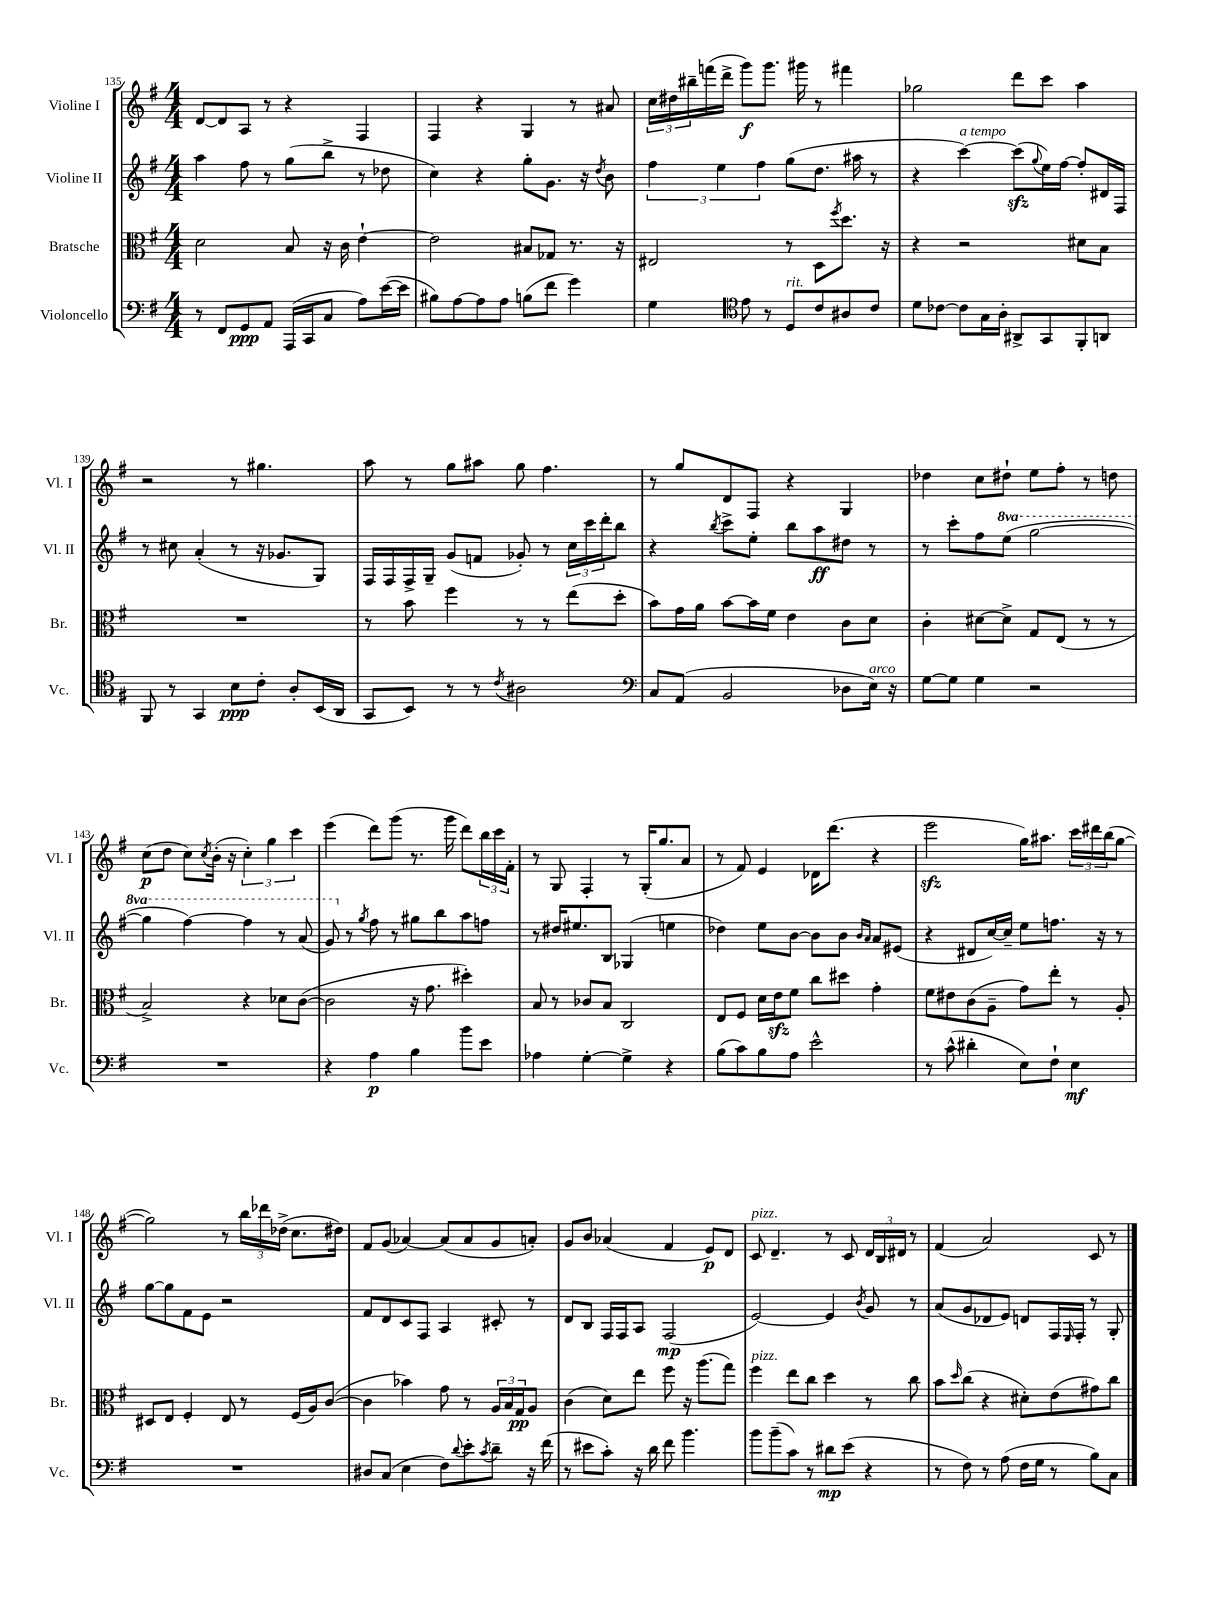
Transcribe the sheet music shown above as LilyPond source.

<<
\new StaffGroup <<
\new Staff = "s0" \with { instrumentName = "Violine I" shortInstrumentName = "Vl. I" } {
    \clef treble \key g \major \numericTimeSignature \time 4/4
    d'8~ d'8 a8 r8 r4 fis4 |
    fis4 r4 g4 r8 ais'8 |
    \tuplet 3/2 { c''16 dis''16 bis''16-- } f'''16( d'''16-> g'''8\f) g'''8. gis'''16 r8 fis'''4 |
    ges''2 d'''8 c'''8 a''4 |
    r2 r8 gis''4. |
    a''8 r8 g''8 ais''8 g''8 fis''4. |
    r8 g''8 d'8 fis8 r4 g4 |
    des''4 c''8 dis''8-! e''8 fis''8-. r8 d''8 |
    c''8\p( d''8 c''8) \acciaccatura { c''8 } b'16-.( r16 \tuplet 3/2 { c''4-.) g''4 c'''4 } |
    e'''4( d'''8) g'''8( r8. g'''16 d'''8) \tuplet 3/2 { b''16 c'''16 fis'16-. } |
    r8 g8 fis4-. r8 g16-.( g''8. a'8 |
    r8 fis'8) e'4 des'16 d'''8.( r4 |
    e'''2\sfz g''16) ais''8. \tuplet 3/2 { c'''16 dis'''16 b''16( } g''8~ |
    g''2) r8 \tuplet 3/2 { b''16 des'''16 des''16->( } c''8. dis''16) |
    fis'8 g'8( aes'4~) aes'8( aes'8 g'8 a'8-.) |
    g'8 b'8 aes'4( fis'4 e'8\p) d'8 |
    c'8^\markup { \italic "pizz." } d'4.-- r8 c'8 \tuplet 3/2 { d'16 b16 dis'16 } r8 |
    fis'4( a'2) c'8 r8 \bar "|." |
}
\new Staff = "s1" \with { instrumentName = "Violine II" shortInstrumentName = "Vl. II" } {
    \clef treble \key g \major \numericTimeSignature \time 4/4 \set Staff.ottavationMarkups = #ottavation-simple-ordinals
    a''4 fis''8 r8 g''8( b''8-> r8 des''8 |
    c''4) r4 g''8-. g'8. r16 \acciaccatura { d''8 } b'8 |
    \tuplet 3/2 { fis''4 e''4 fis''4 } g''8( d''8. ais''16 r8 |
    r4 c'''4~^\markup { \italic "a tempo" }) c'''8\sfz( \appoggiatura { g''8 } e''16) fis''16~ fis''8-. dis'16 fis16 |
    r8 cis''8 a'4-.( r8 r16 ges'8. g8) |
    fis16 fis16 fis16-> g16-- g'8( f'8 ges'8-.) r8 \tuplet 3/2 { c''16 c'''16 d'''16-. } b''8 |
    r4 \acciaccatura { b''8 } c'''8-> e''8-. b''8 a''8\ff dis''8 r8 |
    r8 c'''8-. fis''8 \ottava #1 e'''8( g'''2~ |
    g'''4 fis'''4~) fis'''4 r8 a''8( |
    g''8) \ottava #0 r8 \acciaccatura { g''8 } fis''8 r8 gis''8 b''8 a''8 f''8 |
    r8 dis''16 eis''8. b8 ges4( e''4 |
    des''4) e''8 b'8~ b'8 b'8 \grace { b'16 a'16 } a'8 eis'8( |
    r4 dis'8 c''16~) c''16-- e''8 f''8. r16 r8 |
    g''8~ g''8 fis'8 e'8 r2 |
    fis'8 d'8 c'8 fis8 a4 cis'8-. r8 |
    d'8 b8 fis16 fis16 a8 fis2\mp( |
    e'2~) e'4 \acciaccatura { b'8 } g'8 r8 |
    a'8( g'8 des'8 e'8) d'8 fis16 \grace { e16 } fis16-. r8 g8-. \bar "|." |
}
\new Staff = "s2" \with { instrumentName = "Bratsche" shortInstrumentName = "Br." } {
    \clef alto \key g \major \numericTimeSignature \time 4/4
    d'2 b8 r16 c'16 e'4~-! |
    e'2 bis8 ges8 r8. r16 |
    eis2 r8 d8 \acciaccatura { fis''8 } d''8. r16 |
    r4 r2 dis'8 b8 |
    R1 |
    r8 b'8 fis''4 r8 r8 e''8( d''8-. |
    b'8) g'16 a'16 b'8~ b'16 fis'16 e'4 c'8 d'8 |
    c'4-. dis'8~ dis'8-> g8 e8( r8 r8 |
    b2->) r4 des'8 c'8~( |
    c'2 r16 g'8. dis''4-.) |
    b8 r8 ces'8 b8 c2 |
    e8 fis8 d'16 e'16\sfz fis'8 c''8 dis''8 g'4-. |
    fis'8 eis'8 c'8( a8-- g'8) e''8-. r8 a8-. |
    dis8 e8 fis4-. e8 r8 fis16( a16) c'8~( |
    c'4 bes'4) g'8 r8 \tuplet 3/2 { a16 b16 g16\pp } a8 |
    c'4( d'8) e''8 fis''8 r16 a''8.( g''8) |
    fis''4^\markup { \italic "pizz." } e''8 c''8 d''4 r8 c''8 |
    b'8 \grace { d''16 } c''8( r4 dis'8-.) e'8( gis'8) c''8 \bar "|." |
}
\new Staff = "s3" \with { instrumentName = "Violoncello" shortInstrumentName = "Vc." } {
    \clef bass \key g \major \numericTimeSignature \time 4/4
    r8 fis,8 g,8\ppp a,8 a,,16( c,16 c8 a8) e'16~( e'16 |
    bis8) a8~ a8 a8 b8( fis'8 g'4) |
    g4 \clef tenor e'8 r8 d8^\markup { \italic "rit." } c'8 ais8 c'8 |
    d'8 ces'8~ ces'8 g16 a16-. ais,8-> g,8 fis,8-. a,8 |
    fis,8 r8 g,4 b8\ppp c'8-. a8-. b,16( a,16 |
    g,8 b,8) r8 r8 \acciaccatura { c'8 } ais2 |
    \clef bass c8 a,8( b,2 des8 e16^\markup { \italic "arco" }) r16 |
    g8~ g8 g4 r2 |
    R1 |
    r4 a4\p b4 b'8 e'8 |
    aes4 g4~-. g4-> r4 |
    b8( c'8) b8 a8 e'2-^ |
    r8 c'8-^( dis'4-. e8) fis8-! e4\mf |
    R1 |
    dis8 c8( e4 fis8) \appoggiatura { d'8 } e'8-. \acciaccatura { c'8 } d'8-- r16 fis'16( |
    r8 eis'8 c'8-.) r16 d'16 fis'8 b'4. |
    b'8 b'8--( c'8) r8 dis'8\mp e'8( r4 |
    r8 fis8) r8 a8( fis16 g16 r8 b8) c8 \bar "|." |
}
>>
>>
\layout { \context { \Score currentBarNumber = #135 } }
